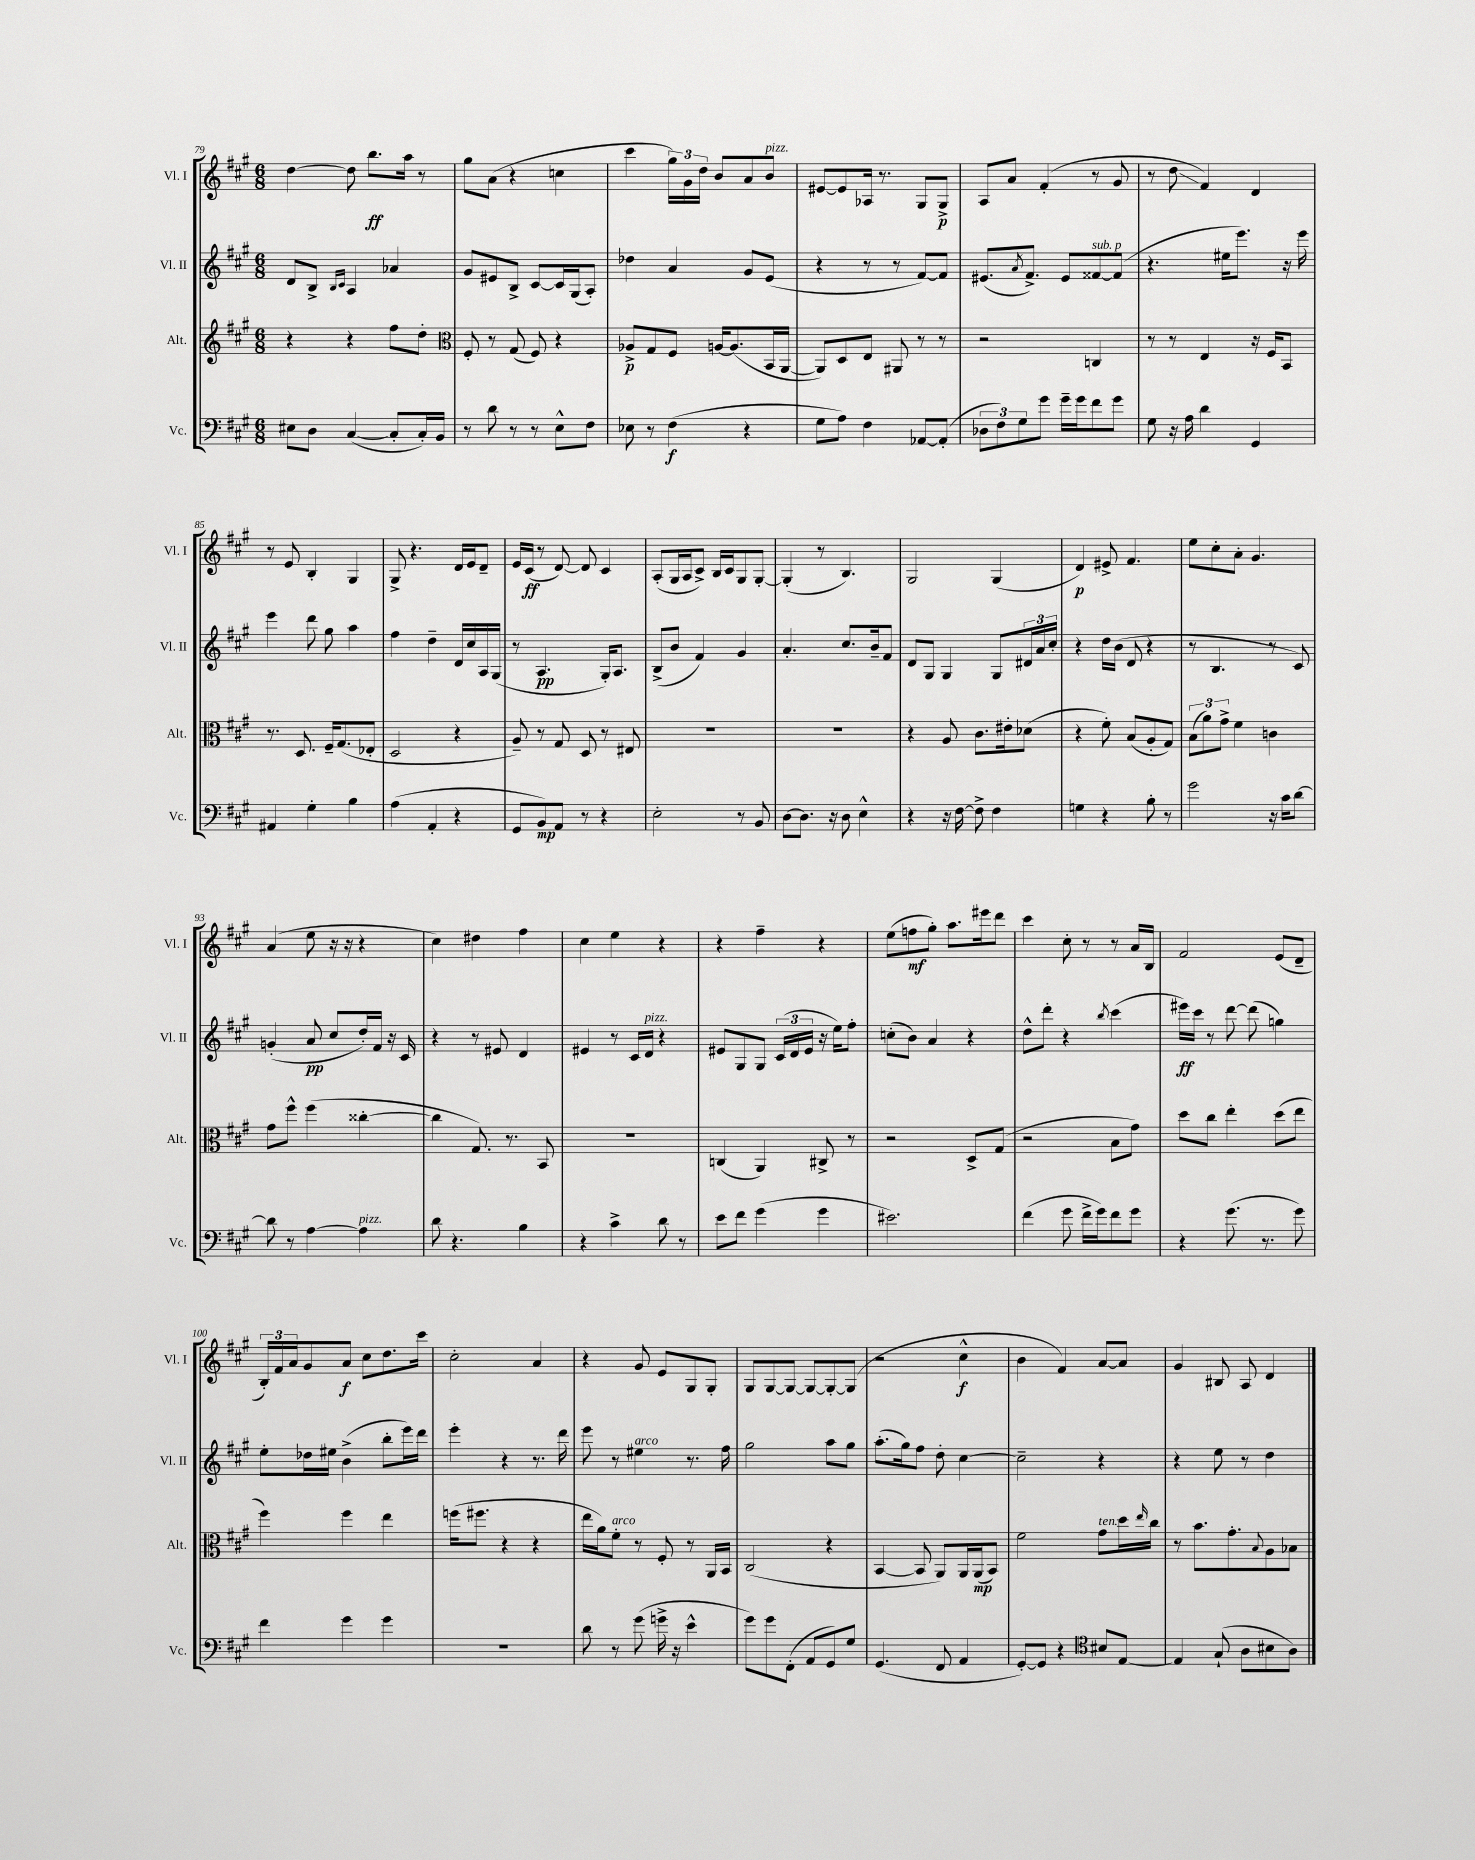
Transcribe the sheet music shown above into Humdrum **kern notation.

**kern	**kern	**kern	**kern
*staff4	*staff3	*staff2	*staff1
*clefF4	*clefG2	*clefG2	*clefG2
*k[f#c#g#]	*k[f#c#g#]	*k[f#c#g#]	*k[f#c#g#]
*M6/8	*M6/8	*M6/8	*M6/8
8E#\L	4r	8d/L	[4dd\
8D\J	.	8B^/J	.
.	.	16qqB/LL	.
.	.	16qqc#/JJ	.
([4C#/	4r	4A/	8dd\]
.	.	.	8.bb\L
8C#'/]L	8ff#\L	4a-/	.
.	.	.	16aa\Jk
16C#'/L)	8dd'\J	.	8r
16BB/JJ	.	.	.
=	=	=	=
*	*clefC3	*	*
8r	8F#'/	8g#/L	8gg#\L
8d\	8r	8e#/	(8a\J
8r	(8G#/	8B^/J	4r
8r	8F#/)	[8c#/L	.
8E^^\L	4r	16c#/]L	4cc\
.	.	(16G#/J	.
8F#\J	.	8A'/J)	.
=	=	=	=
8E-\	8A-^/L	4dd-\	4ccc#\
8r	8G#/	.	.
(4F#\	8F#/J	4a/	24gg#\LL)
.	.	.	24g#\
.	.	.	24dd\JJ
.	[16A/LK	.	8b/L
.	(8.A/]	.	.
4r	.	8g#/L	8a/
.	16BB/L	(8e/J	8b/J
.	[16AA/JJ	.	.
=	=	=	=
8G#\L	8AA/]L)	4r	[8e#/L
8A\J)	8D/	.	8e#/]
4F#\	8E/J	8r	16A-/Jk
.	.	.	8.r
.	8AA#/	8r	.
[8AA-/L	8r	[8f#/L)	8G#/L
(8AA-'/]J	8r	8f#/]J	8G#^/J
=	=	=	=
12D-\L	2r	(8.e#/L	8A/L
12F#\)	.	.	.
.	.	.	8a/J
12G#\	.	.	.
.	.	8qa/	.
.	.	8.f#^/J)	.
8g#\J	.	.	(4f#'/
16g#~\LL	.	8e#/L	.
16g#\J	.	.	.
8f#\	4C/	[8f##/	8r
8g#\J	.	(8f##/]J	8g#/
=	=	=	=
8G#\	8r	4.r	8r
16r	8r	.	8dd\
16A\	.	.	.
4d\	4E/	.	4f#/)
.	.	16ee#\LK	.
.	.	8.eee\J)	.
4GG#/	16r	.	4d/
.	16F#/LK	.	.
.	8BB/J	16r	.
.	.	16eee\	.
=	=	=	=
4AA#/	8.r	4eee\	8r
.	.	.	8e/
.	8.D/	.	.
4G#'\	.	8ddd\	4B'/
.	16F#~/LK	8gg#\	.
.	(8.G#/	.	.
4B\	.	4aa\	4G#/
.	8E-'/J	.	.
=	=	=	=
(4A\	2D/	4ff#\	8G#^/
.	.	.	4.r
4AA'/	.	4dd~\	.
4r	4r	16d/LL	16d/LL
.	.	16cc#/	16e/J
.	.	16A/	8d~/J
.	.	(16G#/JJ	.
=	=	=	=
8GG#/L	8A~/)	8r	16e/LL
.	.	.	(16c#/JJ
8BB/)	8r	4.A/	8r
8AA/J	8G#/	.	[8d/)
8r	8D/	.	8d/]
4r	8r	16G#'/LK)	4c#/
.	.	8.A/J	.
.	8E#/	.	.
=	=	=	=
2E'\	2.r	(8B^/L	(8A'/L
.	.	8b/J	16G#/L
.	.	.	16A/J
.	.	4f#/)	8c#^/J)
.	.	.	16B/LL
.	.	.	16c#/J
8r	.	4g#/	8G#/
8BB/	.	.	[8G#'/J
=	=	=	=
[8D\L	2.r	4.a'/	(4G#'/]
8.D\]J	.	.	.
.	.	.	8r
16r	.	.	.
8D\	.	8.cc#/L	4.B/)
4E^^\	.	.	.
.	.	16b~/k	.
.	.	8f#/J	.
=	=	=	=
4r	4r	8d/L	2G#/
.	.	8G#/J	.
16r	8A/	4G#/	.
[16F#\	.	.	.
8F#^\]	8.c#\L	.	.
4F#\	.	8G#/L	(4G#/
.	16e#'\k	.	.
.	(8d-\J	24d#/L	.
.	.	24a/	.
.	.	24cc#'/JJ	.
=	=	=	=
4G\	4r	4r	4d/)
4r	8f#'\)	16dd\LL	8e#^/
.	.	(16b\JJ	.
.	(8B/L	8d/	4.f#/
8B'\	8A'/	4r	.
8r	8G#/J)	.	.
=	=	=	=
2g#\	(12B\L	8r	8ee\L
.	12a\)	.	.
.	.	4.B/	8cc#'\
.	12g#^\J	.	.
.	4f#\	.	8a'\J
.	.	.	4.g#/
16r	4c\	8r	.
16c#\LK	.	.	.
[8d\J	.	8c#/)	.
=	=	=	=
8d\]	8g#\L	(4g'/	(4a/
8r	8ff#^^\J	.	.
[4A\	(4ff#\	8a/	8ee\
.	.	8cc#/L	16r
.	.	.	16r
4A\]	[4cc##'\	16dd'/L)	4r
.	.	16f#/JJ	.
.	.	16r	.
.	.	16c#/	.
=	=	=	=
8d\	4cc##\]	4r	4cc#\)
4.r	.	.	.
.	8.G#/)	8r	4dd#\
.	.	8e#/	.
.	8.r	.	.
4B\	.	4d/	4ff#\
.	8BB/	.	.
=	=	=	=
4r	2.r	4e#/	4cc#\
4c#^\	.	8r	4ee\
.	.	16c#/LL	.
.	.	16d/JJ	.
8d\	.	4r	4r
8r	.	.	.
=	=	=	=
8e\L	(4C/	8e#/L	4r
8f#\J	.	8G#/	.
(4g#\	4AA/)	8G#/J	4ff#~\
.	.	(24c#/LL	.
.	.	24d/	.
.	.	24e#/JJ	.
4g#\	8C#^/	16r	4r
.	.	16ee\LK)	.
.	8r	8ff#'\J	.
=	=	=	=
2.e#\)	2r	(8cc'\L	(8ee\L
.	.	8b\J)	8ff\
.	.	4a/	8gg#'\J)
.	.	.	8.aa\L
.	8D^/L	4r	.
.	.	.	16eee#\k
.	(8G#/J	.	8ddd\J
=	=	=	=
(4f#\	2r	8dd^^\L	4ccc#\
.	.	8ddd'\J	.
8g#\	.	4r	8cc#'\
16f#^\LL	.	.	8r
16g#\J)	.	.	.
.	.	8qbb/	.
8f#\	8B\L	(4ccc#\	8r
8g#\J	8g#\J)	.	16a/LL
.	.	.	16B/JJ
=	=	=	=
4r	8dd\L	16eee#\LL)	2f#/
.	.	16ccc#\JJ	.
.	8cc#\J	8r	.
(8.g#\	4ee'\	[8ddd\	.
.	.	(8ddd\]	.
8.r	.	.	.
.	(8dd\L	4gg\)	(8e/L
8g#\)	8ee\J	.	8d~/J
=	=	=	=
4f#\	4ff#\)	8ee'\L	24B'/LL)
.	.	.	24f#/
.	.	.	24a/J
.	.	16dd-\L	8g#/
.	.	16ee#\JJ	.
4g#\	4ff#\	(4b^\	8a/J
.	.	.	8cc#\L
4g#\	4ee\	8bb'\L	8.dd\
.	.	16eee\L)	.
.	.	16ddd\JJ	16ccc#\Jk
=	=	=	=
2.r	(16ff\LK	4eee'\	2cc#'\
.	8.ff#\J	.	.
.	4r	4r	.
.	4r	8.r	4a/
.	.	16ddd\	.
=	=	=	=
8d\	16ee\LL	8eee\	4r
.	16a\J)	.	.
8r	8f#'\J	8r	.
(8g#\	8r	4ee#\	8g#/
16g^\	8F#'/	.	8e/L
16r	.	.	.
4e^^\	8r	8.r	8G#/
.	16AA/LL	.	8G#'/J
.	16BB/JJ	16ff#\	.
=	=	=	=
8g#\L)	(2C#/	2gg#\	8G#/L
8g#\	.	.	[8G#/
(8FF#'\J	.	.	8G#/_J
8AA/L	.	.	8G#/_L
8GG#/)	4r	8aa\L	8G#'/_
8G#/J	.	8gg#\J	(8G#/]J
=	=	=	=
(4.GG#/	[4BB/	(8.aa'\L	2r
.	.	16gg#\k)	.
.	8BB/]	8ff#\J	.
8FF#/	8AA/L)	8dd'\	.
4AA/	16AA/L	[4cc#\	4cc#^^\
.	(16AA/J	.	.
.	8BB/J)	.	.
=	=	=	=
[8GG#'/L)	2f#\	2cc#~\]	4b\
8GG#/]J	.	.	.
4r	.	.	4f#/)
*clefC4	*	*	*
8B#/L	8g#\L	4r	[8a/L
[8E/J	16dd\L	.	8a/]J
.	16qqee/	.	.
.	16cc#\JJ	.	.
=	=	=	=
4E/]	8r	4r	4g#/
.	8.b\L	.	.
(8G#`/	.	8ee\	8B#/
.	8.g#'\	.	.
8A\L	.	8r	8A/
.	8qqB/	.	.
8B#\	8A\	4dd\	4d/
8A\J)	8B-\J	.	.
==	==	==	==
*-	*-	*-	*-
